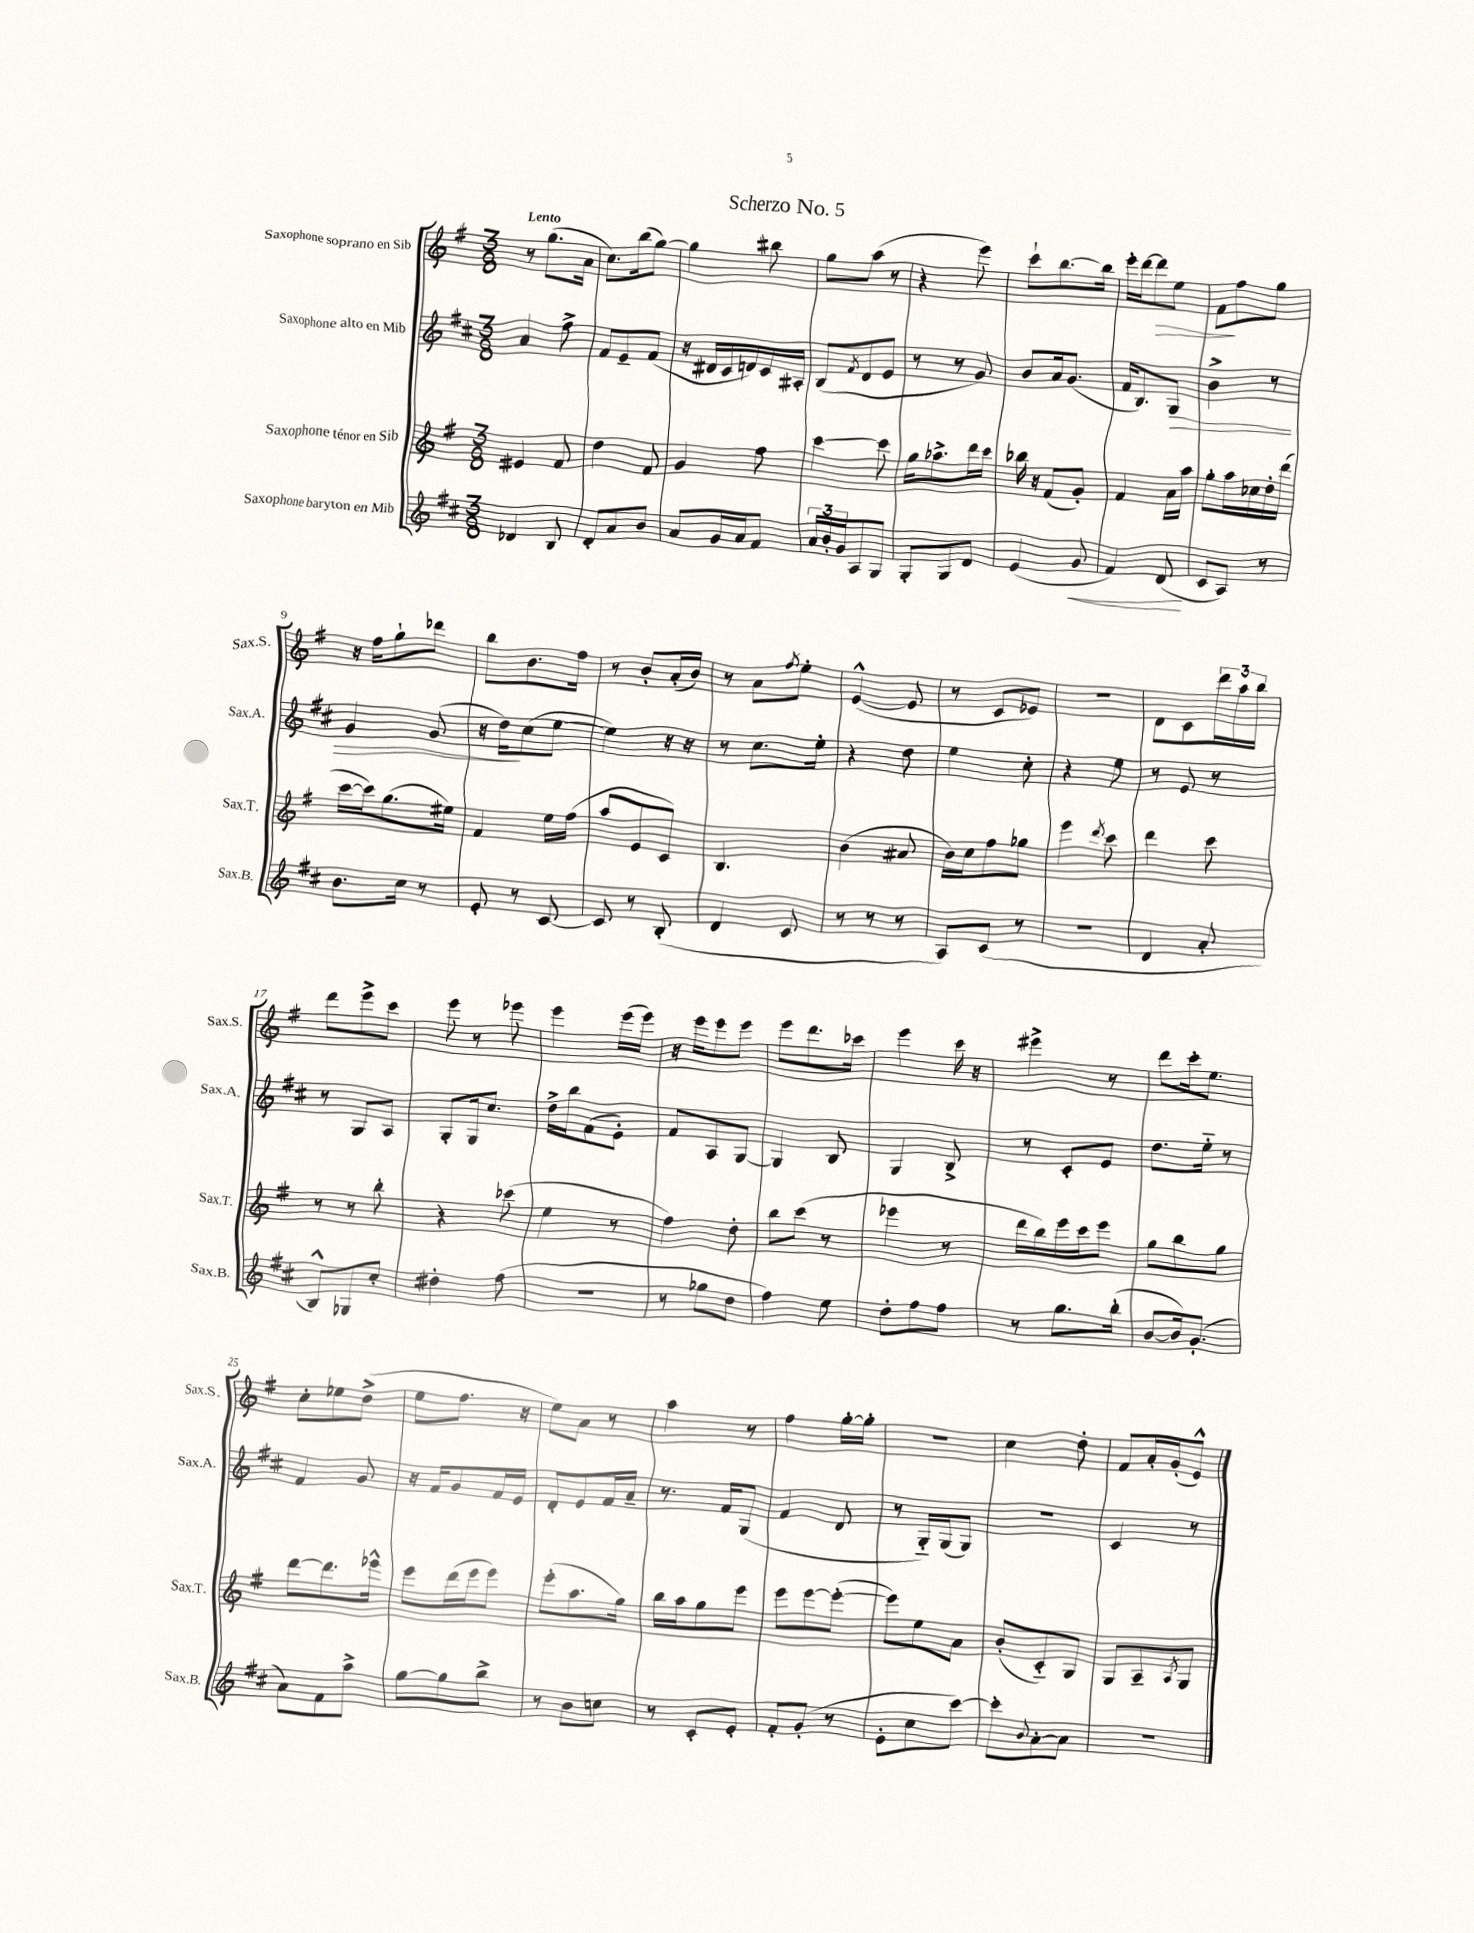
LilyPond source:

\header { title = "Scherzo No. 5" }
<<
\new StaffGroup <<
\new Staff = "s0" \with { instrumentName = "Saxophone soprano en Sib" shortInstrumentName = "Sax.S." } {
    \clef treble \key g \major \numericTimeSignature \time 3/8 \tempo "Lento"
    r8 g''8.( a'16 |
    c''8.) b''16( g''8~) |
    g''4 bis''8 |
    g''8 a''8( r8 |
    r4 e'''8) |
    c'''8-! b''8.~ b''16 |
    e'''16-. d'''16~ d'''8\> e''8 |
    fis'8\! fis''8 g''8 |
    r16 fis''16 g''8-! des'''8 |
    b''8 b'8. fis''16 |
    r8 b'8-. a'16-.( b'16) |
    r8 a'8 \acciaccatura { fis''8 } e''8-. |
    e'4~-^( e'8 |
    r8 c'8 ees'8) |
    R4. |
    d'8 c'8 \tuplet 3/2 { d'''16 a''16 b''16 } |
    d'''8 e'''8-> c'''8 |
    e'''8 r8 ees'''8 |
    e'''4 e'''16( e'''16) |
    r16 e'''16 e'''8 e'''8 |
    e'''8 d'''8. ces'''16 |
    e'''4 c'''16 r16 |
    eis'''4-> r8 |
    d'''8 c'''16-. e''8. |
    c''8-. ees''8 d''8->( |
    e''8 fis''8. r16 |
    e''8) a'8 r8 |
    a''4 r8 |
    fis''4 g''16~-. g''16-. |
    R4. |
    c''4 d''8-. |
    fis'8 a'16-. g'16-.( e'8-^) \bar "|." |
}
\new Staff = "s1" \with { instrumentName = "Saxophone alto en Mib" shortInstrumentName = "Sax.A." } {
    \clef treble \key d \major \numericTimeSignature \time 3/8
    a'4 fis''8-> |
    fis'8 e'8-- fis'8( |
    r16 dis'16 cis'16 d'16) cis'16 ais16-. |
    b8( \acciaccatura { fis'8 } d'8 e'8 |
    r8 r8 g'8) |
    b'8 a'16 g'8.( |
    fis'16 b8.) g8\> |
    b'4-> r8 |
    g'4 g'8( |
    r16 d''16\!) cis''8( e''8~ |
    e''4) r16 r16 |
    r8 cis''8. e''16-. |
    r4 d''8 |
    e''4 cis''8-. |
    r4 e''8 |
    r8 e'8 r8 |
    r8 g8 a8 |
    g8-. g16 cis''8. |
    d''16-> b''16 fis'8( e'8-.) |
    fis'8 a8 g8~ |
    g4 b8 |
    g4 b8-> |
    r8 cis'8-. e'8 |
    d''8. e''16-_ r8 |
    fis'4 g'8 |
    r16 fis'16 g'8 fis'16 e'16 |
    d'8-. e'8 fis'16 a'16-- |
    r8. fis'16 g8( |
    fis'4 d'8 |
    r8 g16-_) g16( g8) |
    R4. |
    cis'4 r8 \bar "|." |
}
\new Staff = "s2" \with { instrumentName = "Saxophone ténor en Sib" shortInstrumentName = "Sax.T." } {
    \clef treble \key g \major \numericTimeSignature \time 3/8
    eis'4 fis'8 |
    d''4 fis'8 |
    g'4 fis''8 |
    c'''4~ c'''8 |
    g''16 aes''8.-> d'''16 c'''16 |
    bes''16 r16 fis'8( g'8-.) |
    fis'4 a'16 a''16 |
    g''8-. a''16 ces''16 d''16-. d'''16( |
    c'''16~ c'''16) g''8.( eis''16) |
    fis'4 e''16 fis''16( |
    a''8 e'8 c'8) |
    b4. |
    b'4( ais'8 |
    b'16) c''16 fis''8 ges''8 |
    e'''4 \acciaccatura { d'''8 } c'''8 |
    d'''4 c'''8 |
    r8 r8 b''8-. |
    r4 ces'''8( |
    e''4 r8 |
    fis''4) d''8-. |
    b''8 c'''8( r8 |
    ees'''4 r8 |
    d'''16 b''16) e'''16 c'''16 e'''8 |
    g''8 b''8 g''8 |
    d'''8~ d'''8. ees'''16-^ |
    e'''8 d'''16( e'''16 e'''8) |
    e'''8-.( a''8. g''16) |
    b''16 a''16 g''8 e'''8 |
    e'''8 e'''8~ e'''8~-.( |
    e'''8) e''8 a'8 |
    b'8-.( c'8-_) g8 |
    g8 a8-- \acciaccatura { a8 } g8 \bar "|." |
}
\new Staff = "s3" \with { instrumentName = "Saxophone baryton en Mib" shortInstrumentName = "Sax.B." } {
    \clef treble \key d \major \numericTimeSignature \time 3/8
    des'4 b8 |
    d'8-. a'8 b'8 |
    a'8 g'16 a'16 fis'8 |
    \tuplet 3/2 { a'16 b'16-. g'16 } a8 g8 |
    g8-. g8 d'8 |
    e'4( g'8\< |
    fis'4) d'8\!( |
    cis'8 a8) r8 |
    b'8. cis''16 r8 |
    e'8-. r8 cis'8~ |
    cis'8 r8 b8-.( |
    d'4 cis'8 |
    r8 r8 r8 |
    a8) cis'8( r8 |
    R4. |
    d'4 a'8-. |
    b8-^) ges8 cis''8-. |
    dis''4-. fis''8( |
    R4. |
    r8 ges''8 d''8 |
    fis''4) e''8 |
    d''8-. fis''8 fis''8 |
    r8 g''8. b''16-.( |
    b'8~ b'16) g'8.-.( |
    a'8) fis'8 a''8-> |
    g''8~ g''8 b''8-> |
    r8 b'8 c''8 |
    r8 cis'8-. e'8-. |
    fis'8-. g'8-.( r8 |
    e'8-. cis''8 cis'''8~) |
    cis'''8-. \appoggiatura { b'8 } a'8~-. a'8 |
    R4. \bar "|." |
}
>>
>>
